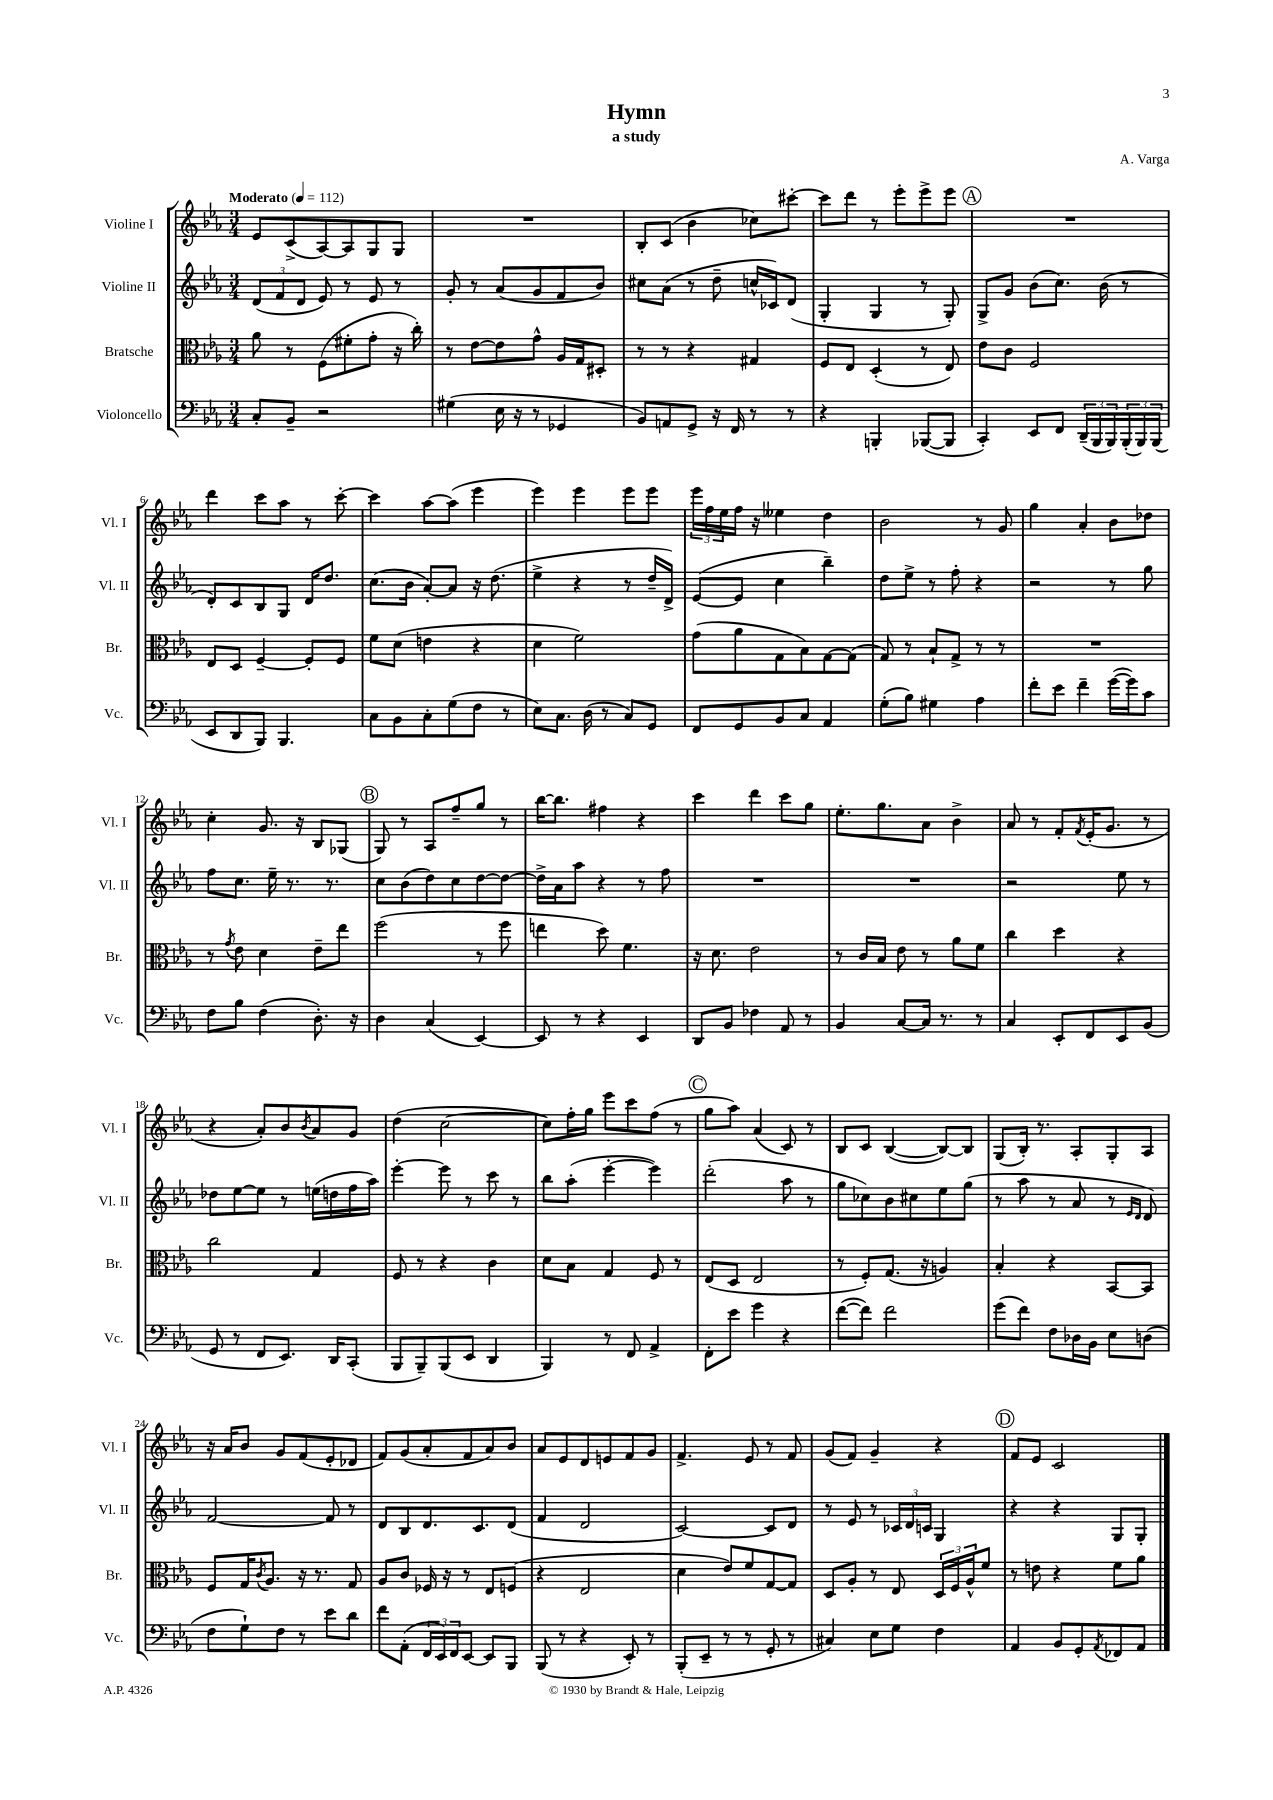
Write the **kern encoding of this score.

**kern	**kern	**kern	**kern
*part4	*part3	*part2	*part1
*staff4	*staff3	*staff2	*staff1
*I"Violoncello	*I"Bratsche	*I"Violine II	*I"Violine I
*I'Vc.	*I'Br.	*I'Vl. II	*I'Vl. I
*clefF4	*clefC3	*clefG2	*clefG2
*k[b-e-a-]	*k[b-e-a-]	*k[b-e-a-]	*k[b-e-a-]
*M3/4	*M3/4	*M3/4	*M3/4
*MM112	*MM112	*MM112	*MM112
=1	=1	=1	=1
!	!	!	!LO:TX:a:B:t=Moderato
8C'/L	8a-\	(12d/L	8e-/L
.	.	12f/	.
8BB-~/J	8r	.	(8c^/
.	.	12d/J	.
2r	(8F\L	8e-/)	[8A-/)
.	8f#X'\	8r	8A-/]
.	8g'\J	8e-/	8G/
.	16r	8r	8G/J
.	16cc'\)	.	.
=2	=2	=2	=2
(4G#X\	8r	8g'/	2.r
.	[8e-\L	8r	.
16E-\	8e-\]	(8a-/L	.
16r	.	.	.
8r	8g^^\J	8g/	.
4GG-X/	16A-/LL	8f/	.
.	16G/J	.	.
.	8D#X'/J	8b-/J)	.
=3	=3	=3	=3
8BB-/L)	8r	8cc#X\L	8B-'/L
8AAn/	8r	(8a-\J	(8c/J
8GG^/J	4r	8r	4b-\
16r	.	8dd~\	.
16FF/	.	.	.
8r	4G#X/	16ccn^^/LL	8cc-X\L)
.	.	16c-X/J)	.
8r	.	(8d/J	[8ccc#X'\J
=4	=4	=4	=4
4r	8F/L	4G'/	8ccc#\L]
.	8E-/J	.	8ddd\J
4BBBn'/	(4D'/	4G/	8r
.	.	.	8eee-'\L
([8BBB-X/L	8r	8r	8eee-^\
8BBB-/J]	8E-/)	8G'/)	8eee-\J
!!LO:REH:place=s1:t=A
=5	=5	=5	=5
4CC'/)	8e-\L	8G^/L	2.r
.	8c\J	8g/J	.
8EE-/L	2F/	(8b-\L	.
8FF/J	.	8.cc\J)	.
(24DD~/LL	.	.	.
24BBB-/	.	.	.
.	.	(16b-\	.
24BBB-/)	.	.	.
(24BBB-'/	.	8r	.
24BBB-/)	.	.	.
(24BBB-/JJ	.	.	.
!!LO:LB:g=z
=6	=6	=6	=6
8EE-/L	8E-/L	8d'/L)	4ddd\
8DD/	8D/J	8c/	.
8BBB-/J)	[4F~/	8B-/	8ccc\L
4.BBB-/	.	8G/J	8aa-\J
.	8F'/L]	16d/KL	8r
.	.	8.dd/J	.
.	8F/J	.	[8ccc'\
=7	=7	=7	=7
8C\L	8f\L	(8.cc\L	4ccc\]
8BB-\	(8d\J	.	.
.	.	16b-\Jk	.
8C'\	4en\	[8a-'/L)	[8aa-\L
(8G\	.	8a-/J]	(8aa-\J]
8F\J	4r	16r	4eee-\
.	.	(8.dd\	.
8r	.	.	.
=8	=8	=8	=8
8E-\L)	4d\	4ee-^\	4eee-\)
8.C\J	.	.	.
.	2f\)	4r	4eee-\
(16D\	.	.	.
8r	.	.	.
8C/L)	.	8r	8eee-\L
8GG/J	.	16dd~/LL	8eee-\J
.	.	16d^/JJ)	.
=9	=9	=9	=9
8FF/L	(8g\L	([8e-/L	24eee-\LL
.	.	.	24ff\
.	.	.	24ee-\
8GG/	8a-\	8e-/J]	16ff\JJ
.	.	.	16r
8BB-/	8G\	4cc\	4ee--X\
8C/J	8B-\)	.	.
4AA-/	[8G\	4bb-~\)	4dd\
.	(8G\J]	.	.
=10	=10	=10	=10
(8G'\L	8G/)	8dd\L	2b-\
8B-\J)	8r	8ee-^\J	.
4G#X\	8B-`/L	8r	.
.	8G^/J	8ff'\	.
4A-\	8r	4r	8r
.	8r	.	8g/
=11	=11	=11	=11
8f'\L	2.r	2r	4gg\
8e-\J	.	.	.
4f~\	.	.	4a-'/
([16g\LL	.	8r	8b-\L
16g\J])	.	.	.
8c\J	.	8gg\	8dd-X\J
!!LO:LB:g=z
=12	=12	=12	=12
8F\L	8r	8ff\L	4cc'\
.	8qg/	.	.
8B-\J	8e-\	8.cc\J	.
(4F\	4d\	.	8.g/
.	.	16ee-~\	.
.	.	8.r	.
.	.	.	16r
8.D'\)	8e-~\L	.	8B-/L
.	.	8.r	.
.	8ee-\J	.	(8G-X/J
16r	.	.	.
!!LO:REH:place=s1:t=B
=13	=13	=13	=13
4D\	(2ff\	8cc\L	8G/)
.	.	(8b-\	8r
(4C/	.	8dd\)	8A-/L
.	.	8cc\	8ff~/
[4EE-/)	8r	[8dd\	8gg/J
.	8ff\	8dd\J_	8r
=14	=14	=14	=14
8EE-/]	4een\	16dd^\LL]	[16bb-\KL
.	.	16a-\J	8.bb-\J]
8r	.	8aa-\J	.
4r	8dd\)	4r	4ff#X\
.	4.f\	.	.
4EE-/	.	8r	4r
.	.	8ff\	.
=15	=15	=15	=15
8DD/L	16r	2.r	4ccc\
.	8.d\	.	.
8BB-/J	.	.	.
4F-X\	2e-\	.	4ddd\
8AA-/	.	.	8ccc\L
8r	.	.	8gg\J
=16	=16	=16	=16
4BB-/	8r	2.r	8.ee-'\L
.	16c/LL	.	.
.	16B-/JJ	.	8.gg\
[8C/L	8e-\	.	.
16C/Jk]	8r	.	8a-\J
8.r	.	.	.
.	8a-\L	.	4b-^\
8r	8f\J	.	.
=17	=17	=17	=17
4C/	4cc\	2r	8a-/
.	.	.	8r
8EE-'/L	4dd\	.	8f'/L
.	.	.	8qf/
8FF/	.	.	(16e-'/K
.	.	.	8.g/J
8EE-/	4r	8ee-\	.
(8BB-/J	.	8r	8r
!!LO:LB:g=z
=18	=18	=18	=18
8GG/	2cc\	8dd-X\L	4r
8r	.	[8ee-\	.
8FF/L	.	8ee-\J]	8a-'/L)
8.EE-/J)	.	8r	8b-/
.	.	.	8qb-/
.	4G/	(16een\LL	8a-/
16DD/KL	.	16ddn\	.
(8CC'/J	.	16ff\	8g/J
.	.	16aa-\JJ)	.
=19	=19	=19	=19
8BBB-/L	8F/	[4eee-'\	(4dd\
8BBB-~/)	8r	.	.
(8BBB-/	4r	8eee-\]	[2cc\
8EE-/J	.	8r	.
4DD/	4c\	8ccc\	.
.	.	8r	.
=20	=20	=20	=20
4BBB-/)	8d\L	8bb-\L	8cc\L])
.	8B-\J	(8aa-'\J	16ff'\L
.	.	.	16gg\JJ
8r	4G/	[4eee-'\	8eee-\L
8FF/	.	.	8ccc\
4AA-^/	8F/	4eee-\])	(8ff\J
.	8r	.	8r
!!LO:REH:place=s1:t=C
=21	=21	=21	=21
8FF'\L	(8E-/L	(2ddd'\	8gg\L
8e-\J	8D/J	.	8aa-\J)
4g\	2E-/	.	(4a-/
4r	.	8aa-\	8c/)
.	.	8r	8r
=22	=22	=22	=22
([8f\L	8r	8gg\L	8B-/L
8f\J])	8F'/L)	8cc-X\)	8c/J
2f\	(8.G/J	8b-\	([4B-/
.	.	8cc#X\	.
.	16r	.	.
.	4An/)	8ee-\	8B-/L_)
.	.	(8gg\J	8B-/J]
=23	=23	=23	=23
(8g\L	4B-'/	8r	(8G/L
8f\J)	.	8aa-\	16B-'/Jk)
.	.	.	8.r
8F\L	4r	8r	.
16D-X\L	.	8a-/	8A-'/L
16BB-\JJ	.	.	.
8E-\L	[8BB-/L	8r	8G'/
.	.	16qqe-/LL	.
.	.	16qqd/JJ	.
(8Dn\J	8BB-/J]	8d/)	8A-/J
!!LO:LB:g=z
=24	=24	=24	=24
8F\L	8F/L	[2f/	16r
.	.	.	16a-/KL
8G`\)	16G/K	.	8b-/J
.	8qc/	.	.
.	8.A-/J	.	.
8F\J	.	.	8g/L
8r	16r	.	(8f/
.	8.r	.	.
8e-\L	.	8f/]	8e-'/
8d\J	8G/	8r	8d-X/J
=25	=25	=25	=25
8f\L	8A-/L	8d/L	8f/L)
(8AA-'\J	8c/J	8B-/	(8g/
24FF/LL	16F-X/	8.d/	8a-'/
24EE-/)	.	.	.
.	16r	.	.
24FF/J	.	.	.
[8EE-/J	8r	.	8f/
.	.	8.c/	.
8EE-/L]	8E-/L	.	8a-/)
8BBB-/J	(8Fn/J	(8d/J	8b-/J
=26	=26	=26	=26
(8BBB-/	4r	4f/	8a-/L
8r	.	.	8e-/
4r	2E-/	2d/	8d/
.	.	.	8en/
8EE-'/)	.	.	8f/
8r	.	.	8g/J
=27	=27	=27	=27
(8BBB-'/L	4d\	[2c/)	4.f^/
8EE-~/J	.	.	.
8r	8e-/L)	.	.
8r	8f/	.	8e-/
8GG'/	[8G/	8c/L]	8r
8r	8G/J]	8d/J	8f/
=28	=28	=28	=28
4C#X/)	8D/L	8r	(8g/L
.	8A-'/J	8e-/	8f/J)
8E-\L	8r	8r	4g~/
8G\J	8E-/	24c-X/LL	.
.	.	24d/	.
.	.	24cn/JJ	.
4F\	24D/LL	4G/	4r
.	24F/	.	.
.	24A-^^/J	.	.
.	8f/J	.	.
!!LO:REH:place=s1:t=D
=29	=29	=29	=29
4AA-/	8r	4r	8f/L
.	8en\	.	8e-/J
8BB-/L	4r	4r	2c/
8GG'/	.	.	.
8qAA-/	.	.	.
8FF-X/	8f\L	8G/L	.
8AA-/J	8a-\J	8G'/J	.
==	==	==	==
*-	*-	*-	*-
